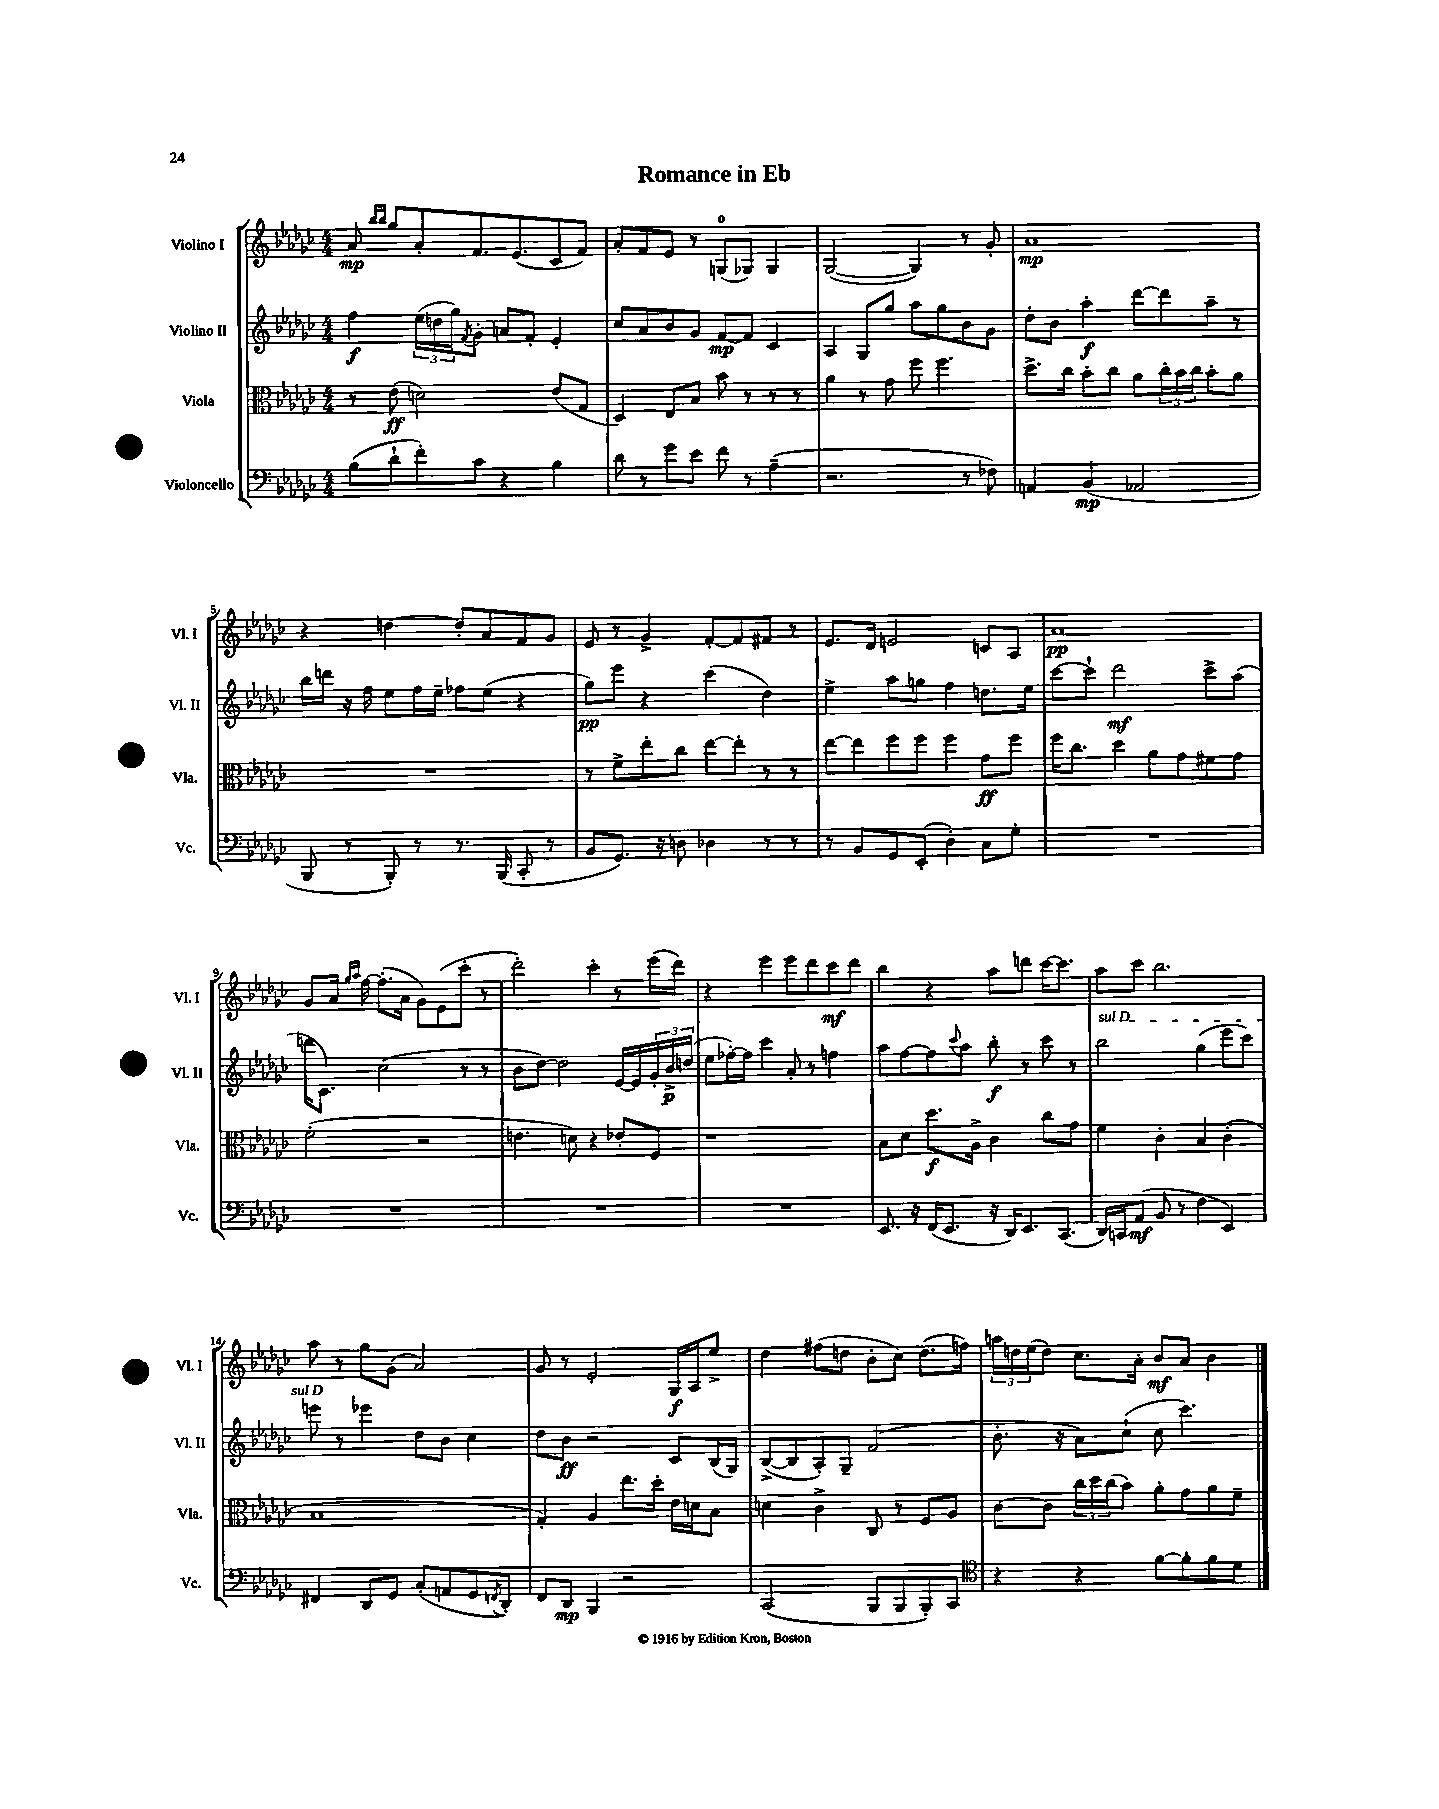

**kern	**dynam	**kern	**dynam	**kern	**dynam	**kern	**dynam
*part4	*part4	*part3	*part3	*part2	*part2	*part1	*part1
*staff4	*staff4	*staff3	*staff3	*staff2	*staff2	*staff1	*staff1
*I"Violoncello	*	*I"Viola	*	*I"Violino II	*	*I"Violino I	*
*I'Vc.	*	*I'Vla.	*	*I'Vl. II	*	*I'Vl. I	*
*clefF4	*	*clefC3	*	*clefG2	*	*clefG2	*
*k[b-e-a-d-g-c-]	*	*k[b-e-a-d-g-c-]	*	*k[b-e-a-d-g-c-]	*	*k[b-e-a-d-g-c-]	*
*M4/4	*	*M4/4	*	*M4/4	*	*M4/4	*
=1	=1	=1	=1	=1	=1	=1	=1
(8B-\L	.	8r	.	4ff\	f	8a-/	mp
.	.	.	.	.	.	16qqbb-/LL	.
.	.	.	.	.	.	16qqbb-/JJ	.
8d-`\	.	(8e-\	ff	.	.	8gg-/L	.
8f'\)	.	2dn\)	.	(24ee-\LL	.	8a-'/	.
.	.	.	.	24ddn\	.	.	.
.	.	.	.	24gg-\J)	.	.	.
.	.	.	.	8qf/	.	.	.
8c-\J	.	.	.	8g-'\J	.	8.f/	.
4r	.	.	.	8an/L	.	.	.
.	.	.	.	.	.	(8.e-/	.
.	.	.	.	8f'/J	.	.	.
4B-\	.	(8e-/L	.	4e-'/	.	8c-/	.
.	.	8G-/J	.	.	.	8f/J)	.
=2	=2	=2	=2	=2	=2	=2	=2
8d-\	.	4D-/)	.	8cc-/L	.	8a-'/L	.
8r	.	.	.	8a-/	.	8f/	.
8g-\L	.	8E-/L	.	8b-/	.	8e-/J	.
8e-\J	.	8B-/J	.	8g-/J	.	8r	.
8f\	.	8b-\	.	[8f/L	mp	(8Gn/L	.
8r	.	8r	.	8f/J]	.	8G-X/J)	.
(4A-~\	.	8r	.	4c-/	.	4G-/	.
.	.	8r	.	.	.	.	.
=3	=3	=3	=3	=3	=3	=3	=3
2.r	.	4a-\	.	4A-/	.	([2G-/	.
.	.	8r	.	8G-/L	.	.	.
.	.	8g-\	.	8gg-/J	.	.	.
.	.	8ff\	.	8aa-\L	.	4G-/])	.
.	.	4.ff\	.	8gg-\	.	.	.
8r	.	.	.	8b-\	.	8r	.
8F-X\)	.	.	.	8g-\J	.	8g-'/	.
=4	=4	=4	=4	=4	=4	=4	=4
4AAn/	.	8.dd-^\L	.	8dd-'\L	.	1a-	mp
.	.	.	.	8b-\J	.	.	.
.	.	16cc-\Jk	.	.	.	.	.
(4BB-/	mp	8b-'\L	.	4aa-'\	f	.	.
.	.	8cc-\J	.	.	.	.	.
2AA-X/	.	8a-\L	.	[8ddd-\L	.	.	.
.	.	24cc-'\L	.	8ddd-\]	.	.	.
.	.	24b-\	.	.	.	.	.
.	.	24cc-\JJ	.	.	.	.	.
.	.	8b-'\L	.	8aa-~\J	.	.	.
.	.	8a-\J	.	8r	.	.	.
!!LO:LB:g=z
=5	=5	=5	=5	=5	=5	=5	=5
8BBB-/	.	1r	.	16bb-\LL	.	4r	.
.	.	.	.	16dddn\JJ	.	.	.
8r	.	.	.	16r	.	.	.
.	.	.	.	16ff\	.	.	.
8BBB-'/)	.	.	.	8ee-\L	.	[4ddn\	.
8r	.	.	.	16ff\L	.	.	.
.	.	.	.	16ee-~\JJ	.	.	.
8.r	.	.	.	8ff-X\L	.	8dd'/L]	.
.	.	.	.	(8ee-\J	.	8a-/	.
(16BBB-/	.	.	.	.	.	.	.
8CC-'/	.	.	.	4r	.	8f/	.
8r	.	.	.	.	.	8g-/J	.
=6	=6	=6	=6	=6	=6	=6	=6
8BB-/L	.	8r	.	8gg-\L)	pp	8e-/	.
8.GG-/J)	.	8f^\L	.	8eee-\J	.	8r	.
.	.	8ee-'\	.	4r	.	4g-^/	.
16r	.	.	.	.	.	.	.
8Dn\	.	8cc-\J	.	.	.	.	.
4D-X\	.	[8ee-\L	.	(4ccc-\	.	[8f'/L	.
.	.	8ee-'\J]	.	.	.	8f/]	.
8r	.	8r	.	4dd-\)	.	8f#X/J	.
8r	.	8r	.	.	.	8r	.
=7	=7	=7	=7	=7	=7	=7	=7
8r	.	[8ee-\L	.	4ee-^\	.	8.e-/L	.
8BB-/L	.	8ee-\]	.	.	.	.	.
.	.	.	.	.	.	16d-/Jk	.
8GG-/	.	8ff\	.	8aa-\L	.	2en/	.
(8EE-'/J	.	8ff\J	.	8ggn\J	.	.	.
4D-'\)	.	4ff\	.	4ff\	.	.	.
8C-\L	.	8g-\L	ff	8.ddn\L	.	8cn/L	.
8G-'\J	.	8ff\J	.	.	.	8A-/J	.
.	.	.	.	16ee-\Jk	.	.	.
=8	=8	=8	=8	=8	=8	=8	=8
1r	.	16ff\KL	.	[8ccc-\L	.	1a-	pp
.	.	8.cc-\J	.	.	.	.	.
.	.	.	.	8ccc-`\J]	.	.	.
.	.	4dd-\	.	2ddd-\	mf	.	.
.	.	8a-\L	.	.	.	.	.
.	.	8g-\	.	.	.	.	.
.	.	8f#X\	.	8ccc-^\L	.	.	.
.	.	8g-\J	.	(8aa-\J	.	.	.
!!LO:LB:g=z
=9	=9	=9	=9	=9	=9	=9	=9
1r	.	(2f'\	.	16dddn\KL	.	8g-/L	.
.	.	.	.	8.c-\J)	.	.	.
.	.	.	.	.	.	16a-/Jk	.
.	.	.	.	.	.	16qqgg-/LL	.
.	.	.	.	.	.	16qqaa-/JJ	.
.	.	.	.	.	.	[16ff\	.
.	.	.	.	(2cc-\	.	(8.ff'\L]	.
.	.	.	.	.	.	16a-\Jk	.
.	.	2r	.	.	.	8g-\L)	.
.	.	.	.	.	.	(8e-\	.
.	.	.	.	8r	.	8ccc-'\J	.
.	.	.	.	8r	.	8r	.
=10	=10	=10	=10	=10	=10	=10	=10
1r	.	4.en\	.	8b-\L	.	2ddd-'\)	.
.	.	.	.	[8dd-\J)	.	.	.
.	.	.	.	2dd-\]	.	.	.
.	.	8dn\)	.	.	.	.	.
.	.	4r	.	.	.	4ccc-'\	.
.	.	8e-X'/L	.	[16e-/LL	.	8r	.
.	.	.	.	16e-/]	.	.	.
.	.	8F/J	.	24g-'/	.	(16eee-\LL	.
.	.	.	.	24b-^/	p	.	.
.	.	.	.	.	.	16ddd-\JJ)	.
.	.	.	.	(24ddn/JJ	.	.	.
=11	=11	=11	=11	=11	=11	=11	=11
1r	.	1r	.	8ee-\L	.	4r	.
.	.	.	.	[16ff-X'\L)	.	.	.
.	.	.	.	16ff-\JJ]	.	.	.
.	.	.	.	4ccc-\	.	4eee-\	.
.	.	.	.	8a-'/	.	8eee-\L	.
.	.	.	.	8r	.	8ddd-\	.
.	.	.	.	4ffn\	.	8ccc-\	mf
.	.	.	.	.	.	8ddd-\J	.
=12	=12	=12	=12	=12	=12	=12	=12
8.EE-/	.	8B-\L	.	8aa-\L	.	4bb-\	.
.	.	8d-\J	.	[8ff\	.	.	.
16r	.	.	.	.	.	.	.
(16FF/KL	.	8.dd-\L	f	8ff\]	.	4r	.
8.EE-/J	.	.	.	.	.	.	.
.	.	.	.	8qqccc-/	.	.	.
.	.	.	.	8aa-\J	.	.	.
.	.	16A-^\Jk	.	.	.	.	.
16r	.	4c-\	.	8bb-'\	f	8aa-\L	.
16DD-/KL)	.	.	.	.	.	.	.
8.EE-/	.	.	.	8r	.	8dddn\J	.
.	.	8cc-\L	.	8ccc-\	.	[16ccc-\KL	.
(8.CC-/J	.	.	.	.	.	8.ccc-\J]	.
.	.	8g-\J	.	8r	.	.	.
=13	=13	=13	=13	=13	=13	=13	=13
!	!	!	!	!LO:TX:a:i:t=sul D	!	!	!
16DD-/LL)	.	4f\	.	2bb-\	.	8aa-\L	.
16CCn/J	.	.	.	.	.	.	.
(8AA-/J	mf	.	.	.	.	8ccc-\J	.
8BB-/	.	4c-'\	.	.	.	2.bb-\	.
8r	.	.	.	.	.	.	.
4F\	.	4B-/	.	(4gg-\	.	.	.
4EE-/)	.	(4c-'\	.	8eee-\L	.	.	.
.	.	.	.	8ccc-\J)	.	.	.
!!LO:LB:g=z
=14	=14	=14	=14	=14	=14	=14	=14
4FF#X/	.	1B-	.	8eeen\	.	8aa-\	.
.	.	.	.	8r	.	8r	.
8DD-/L	.	.	.	4eee-X\	.	8gg-\L	.
8GG-/J	.	.	.	.	.	(8g-\J	.
(8C-'/L	.	.	.	8dd-\L	.	2a-/)	.
8AAn/	.	.	.	8b-\J	.	.	.
8GG-/	.	.	.	4cc-\	.	.	.
8qFFn/	.	.	.	.	.	.	.
8DD-'/J)	.	.	.	.	.	.	.
=15	=15	=15	=15	=15	=15	=15	=15
8FF/L	.	4G-'/)	.	8dd-\L	.	8g-/	.
8DD-/J	mp	.	.	8b-\J	ff	8r	.
4BBB-/	.	4A-/	.	2r	.	2e-'/	.
2r	.	8.ee-\L	.	.	.	.	.
.	.	16dd-'\Jk	.	.	.	.	.
.	.	16e-\LL	.	8c-/L	.	16G-/LL	f
.	.	16dn\J	.	.	.	16A-/J	.
.	.	8B-\J	.	(16B-/L	.	8ee-^/J	.
.	.	.	.	16G-/JJ)	.	.	.
=16	=16	=16	=16	=16	=16	=16	=16
(2CC-/	.	4dn\	.	([8B-^/L	.	4dd-\	.
.	.	.	.	8B-/]	.	.	.
.	.	4c-^\	.	8A-'/)	.	(8ff#X\L	.
.	.	.	.	8G-~/J	.	8ddn\J	.
8BBB-/L	.	8C-/	.	(2f/	.	8b-'\L	.
8BBB-/	.	8r	.	.	.	8cc-\J)	.
8BBB-'/)	.	8F/L	.	.	.	(8.dd\L	.
8CC-/J	.	8A-/J	.	.	.	.	.
.	.	.	.	.	.	16ffn\Jk)	.
=17	=17	=17	=17	=17	=17	=17	=17
*clefC4	*	*	*	*	*	*	*
4r	.	[8c-\L	.	8.b-'\	.	24aan\LL	.
.	.	.	.	.	.	24ddn\	.
.	.	.	.	.	.	(24ee-\J	.
.	.	8c-\J]	.	.	.	8dd\J)	.
.	.	.	.	16r	.	.	.
4r	.	24cc-\LL	.	8a-\L)	.	8.cc-\L	.
.	.	24dd-\	.	.	.	.	.
.	.	(24cc-\J	.	.	.	.	.
.	.	8b-\J)	.	(8cc-`\J	.	.	.
.	.	.	.	.	.	16a-'\Jk	.
[8f\L	.	8a-'\L	.	8cc-\	.	8b-/L	mf
8f'\]	.	8g-\	.	4.ccc-\)	.	8a-/J	.
8f\	.	8a-\	.	.	.	4b-\	.
8d-\J	.	8f~\J	.	.	.	.	.
==	==	==	==	==	==	==	==
*-	*-	*-	*-	*-	*-	*-	*-
